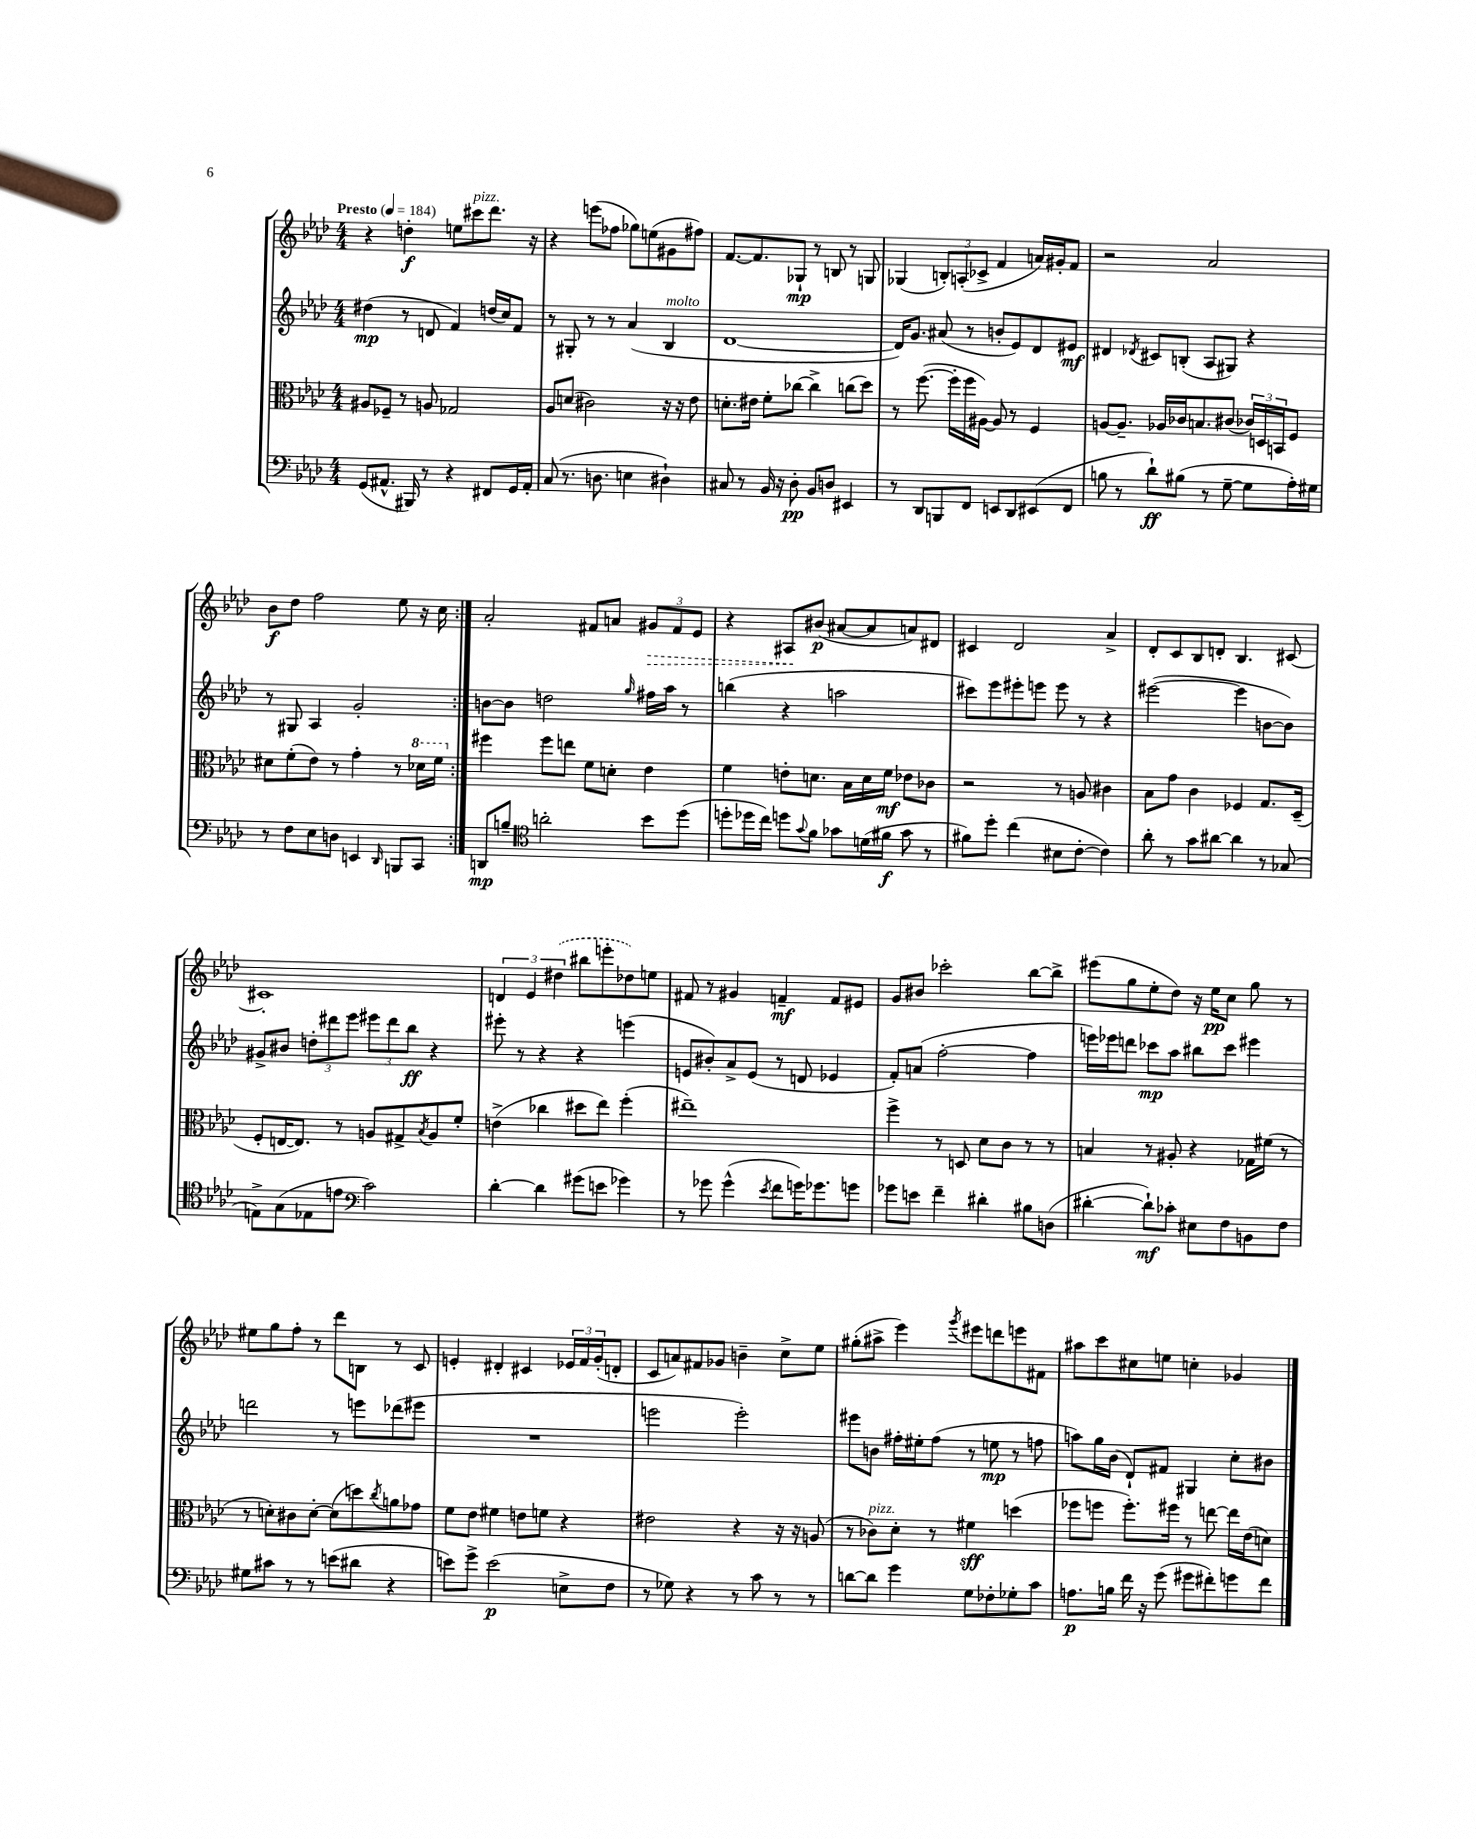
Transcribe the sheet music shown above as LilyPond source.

<<
\new StaffGroup <<
\new Staff = "s0" {
    \clef treble \key aes \major \numericTimeSignature \time 4/4 \tempo "Presto" 4 = 184
    \repeat volta 2 { r4 d''4-.\f e''8 cis'''8^\markup { \italic "pizz." } des'''8. r16 |
    r4 e'''8( fes''8 ges''8) e''8( gis'8 fis''8) |
    f'8.~ f'8. ges8-!\mp r8 b8 r8 g8 |
    ges4( \tuplet 3/2 { b8-.) a8-.( ces'8-> } f'4 a'16) gis'16-. f'8 |
    r2 aes'2 |
    bes'8\f des''8 f''2 ees''8 r16 c''16 | }
    aes'2-. fis'8 a'8 \tuplet 3/2 { \once \override Hairpin.style = #'dashed-line gis'8\> fis'8 ees'8 } |
    r4 ais8\! bis'8\p( ais'8~ ais'8 a'8) dis'8 |
    cis'4 des'2 aes'4-> |
    des'8-. c'8 bes8 d'8-. bes4. cis'8~ |
    cis'1-. |
    \tuplet 3/2 { d'4 ees'4 \once \slurDashed dis''4( } bis''8 e'''8-. des''8) e''8 |
    fis'8 r8 gis'4 f'4--\mf f'8 eis'8 |
    g'8 bis'8 ces'''2-. bes''8~ bes''8-> |
    eis'''8( g''8 ees''8-. des''8) r16 ees''16\pp c''8 g''8 r8 |
    eis''8 g''8 f''8-. r8 des'''8 b8 r8 c'8 |
    e'4-. dis'4-. cis'4 \tuplet 3/2 { ees'16 f'16 g'16-.( } d'8-. |
    c'8 a'8) fis'8 ges'8 b'4-- c''8-> ees''8 |
    gis''8-.( ais''8-> ees'''4) \acciaccatura { g'''8 } eis'''8 d'''8 e'''8 fis'8 |
    ais''8 c'''8 cis''8 e''8 c''4-. ges'4 \bar "|." |
}
\new Staff = "s1" {
    \clef treble \key aes \major \numericTimeSignature \time 4/4
    \repeat volta 2 { dis''4\mp( r8 d'8 f'4) d''16( c''16) f'8 |
    r8 gis8-. r8 r8 aes'4( bes4^\markup { \italic "molto" } |
    des'1~ |
    des'16) g'8. ais'8( r8 b'8-. ees'8) des'8 eis'8\mf |
    dis'4 \acciaccatura { des'8 } cis'8 b8-.( aes8 gis8) r4 |
    r8 gis8 aes4 g'2-. | }
    b'8~ b'8 d''2 \grace { g''16 } fis''16 aes''16 r8 |
    b''4( r4 a''2 |
    cis'''8) ees'''8 eis'''8-. e'''8 e'''8 r8 r4 |
    eis'''2~( eis'''4 b'8~ b'8) |
    gis'8-> bis'8 \tuplet 3/2 { d''8-. dis'''8 ees'''8 } \tuplet 3/2 { eis'''8 dis'''8 bes''8\ff } r4 |
    eis'''8-. r8 r4 r4 e'''4( |
    e'8 bis'8-.) aes'8-> e'8( r8 d'8 ees'4 |
    f'8-.) a'8( f''2~-. f''4 |
    e'''16) ees'''16 d'''8 ces'''8\mp aes''8 bis''8 ces'''8 eis'''4 |
    d'''2 r8 e'''8 des'''8( eis'''8 |
    R1 |
    e'''2 e'''2-.) |
    eis'''8 b'8 fis''16-. eis''16-. fis''8( r8 e''8\mp r8 f''8 |
    a''8) g''16 bes'16( des'8-!) fis'8 gis4 c''8-. bis'8 \bar "|." |
}
\new Staff = "s2" {
    \clef alto \key aes \major \numericTimeSignature \time 4/4
    \repeat volta 2 { ais8 fes8-- r8 a8 ges2 |
    aes8 d'8( cis'2) r16 r16 ees'8 |
    d'8.-. eis'16 f'8-. ces''8~ ces''4-> c''8( des''8) |
    r8 f''8.~( f''16-. f''16 ais16~) ais8 r8 f4 |
    a8~ a8.-- aes16 ces'16 b8. cis'8( \tuplet 3/2 { ces'16) d16 b,16 } f8 |
    dis'8 f'8-.( ees'8) r8 g'4-. r8 \ottava #1 des''!16 f''16 \ottava #0 | }
    fis''4 fis''8 e''8 f'8 d'8-. ees'4 |
    f'4 e'8-. d'8. bes16 d'16 f'16\mf ees'8 ces'8 |
    r2 r8 a8 cis'4 |
    bes8 g'8 c'4 fes4 g8. des16--( |
    f8-. e16~ e8.) r8 a8 gis8-> \acciaccatura { bes8 } a8 f'8-. |
    e'4->( ces''4 dis''8 ees''8) f''4-.( |
    eis''1--) |
    f''4-> r8 d8 des'8 c'8 r8 r8 |
    b4 r8 ais8-. r4 ges16 fis'16( r8 |
    r8 d'8-.) cis'8 d'8~-. d'8( d''8) \acciaccatura { c''8 } a'8 ges'8 |
    f'8 ees'8 fis'4 e'8 f'8 r4 |
    eis'2 r4 r16 r16 a8( |
    r8 ces'8^\markup { \italic "pizz." }) des'8-. r8 fis'4\sff d''4( |
    fes''8 f''8 f''8.-.) fis''16 r8 e''8~ e''16 ees'16( d'8) \bar "|." |
}
\new Staff = "s3" {
    \clef bass \key aes \major \numericTimeSignature \time 4/4
    \repeat volta 2 { g,8( ais,8.-^ bis,,16) r8 r4 fis,8 g,16 ais,16-. |
    c8( r8. d8. e4 dis4-!) |
    cis8 r8 bes,16 r16 des8-.\pp bes,8 d8 eis,4 |
    r8 des,8 b,,8 f,8 e,8 des,8 eis,8( f,8 |
    b8 r8 des'8-!\ff) bis8( r8 g8~-- g8 aes16-.) gis16 |
    r8 f8 ees8 d8 e,4 \grace { des,16 } b,,8 c,8 | }
    d,8\mp b8-- \clef tenor a'2-. bes'8 des''8( |
    d''8-. des''16 c''16) d''8 \appoggiatura { g'8 } f'8 ges'8 d'16( fis'16\f ges'8 r8 |
    fis'8) des''8-. c''4( bis8 c'8~-. c'4) |
    aes'8-. r8 g'8 ais'8~ ais'4 r8 ges8( |
    e8->) g8( ees8 e'8 \clef bass c'2) |
    des'4~-. des'4 gis'8( e'8 ges'4) |
    r8 ges'8 ges'4-^( \acciaccatura { ees'8 } f'8 g'16) ges'8. g'8 |
    ges'8 e'8 f'4-- dis'4-. bis8 d8( |
    dis'4~-. dis'8-!\mf) ces'8-. eis8 f8 b,8 f8 |
    gis8 cis'8 r8 r8 e'8( dis'8 r4 |
    e'8) g'8-> e'2\p( e8-> f8 |
    r8 ges8) r4 r8 c'8 r8 r8 |
    d'8~ d'8 g'4 g8 fes8-. ges8-. c'8 |
    a8.\p b16 f'16 r16 g'8( gis'8 fis'8-.) g'8 fis'8 \bar "|." |
}
>>
>>
\layout { \context { \Score \remove "Bar_number_engraver" } }
